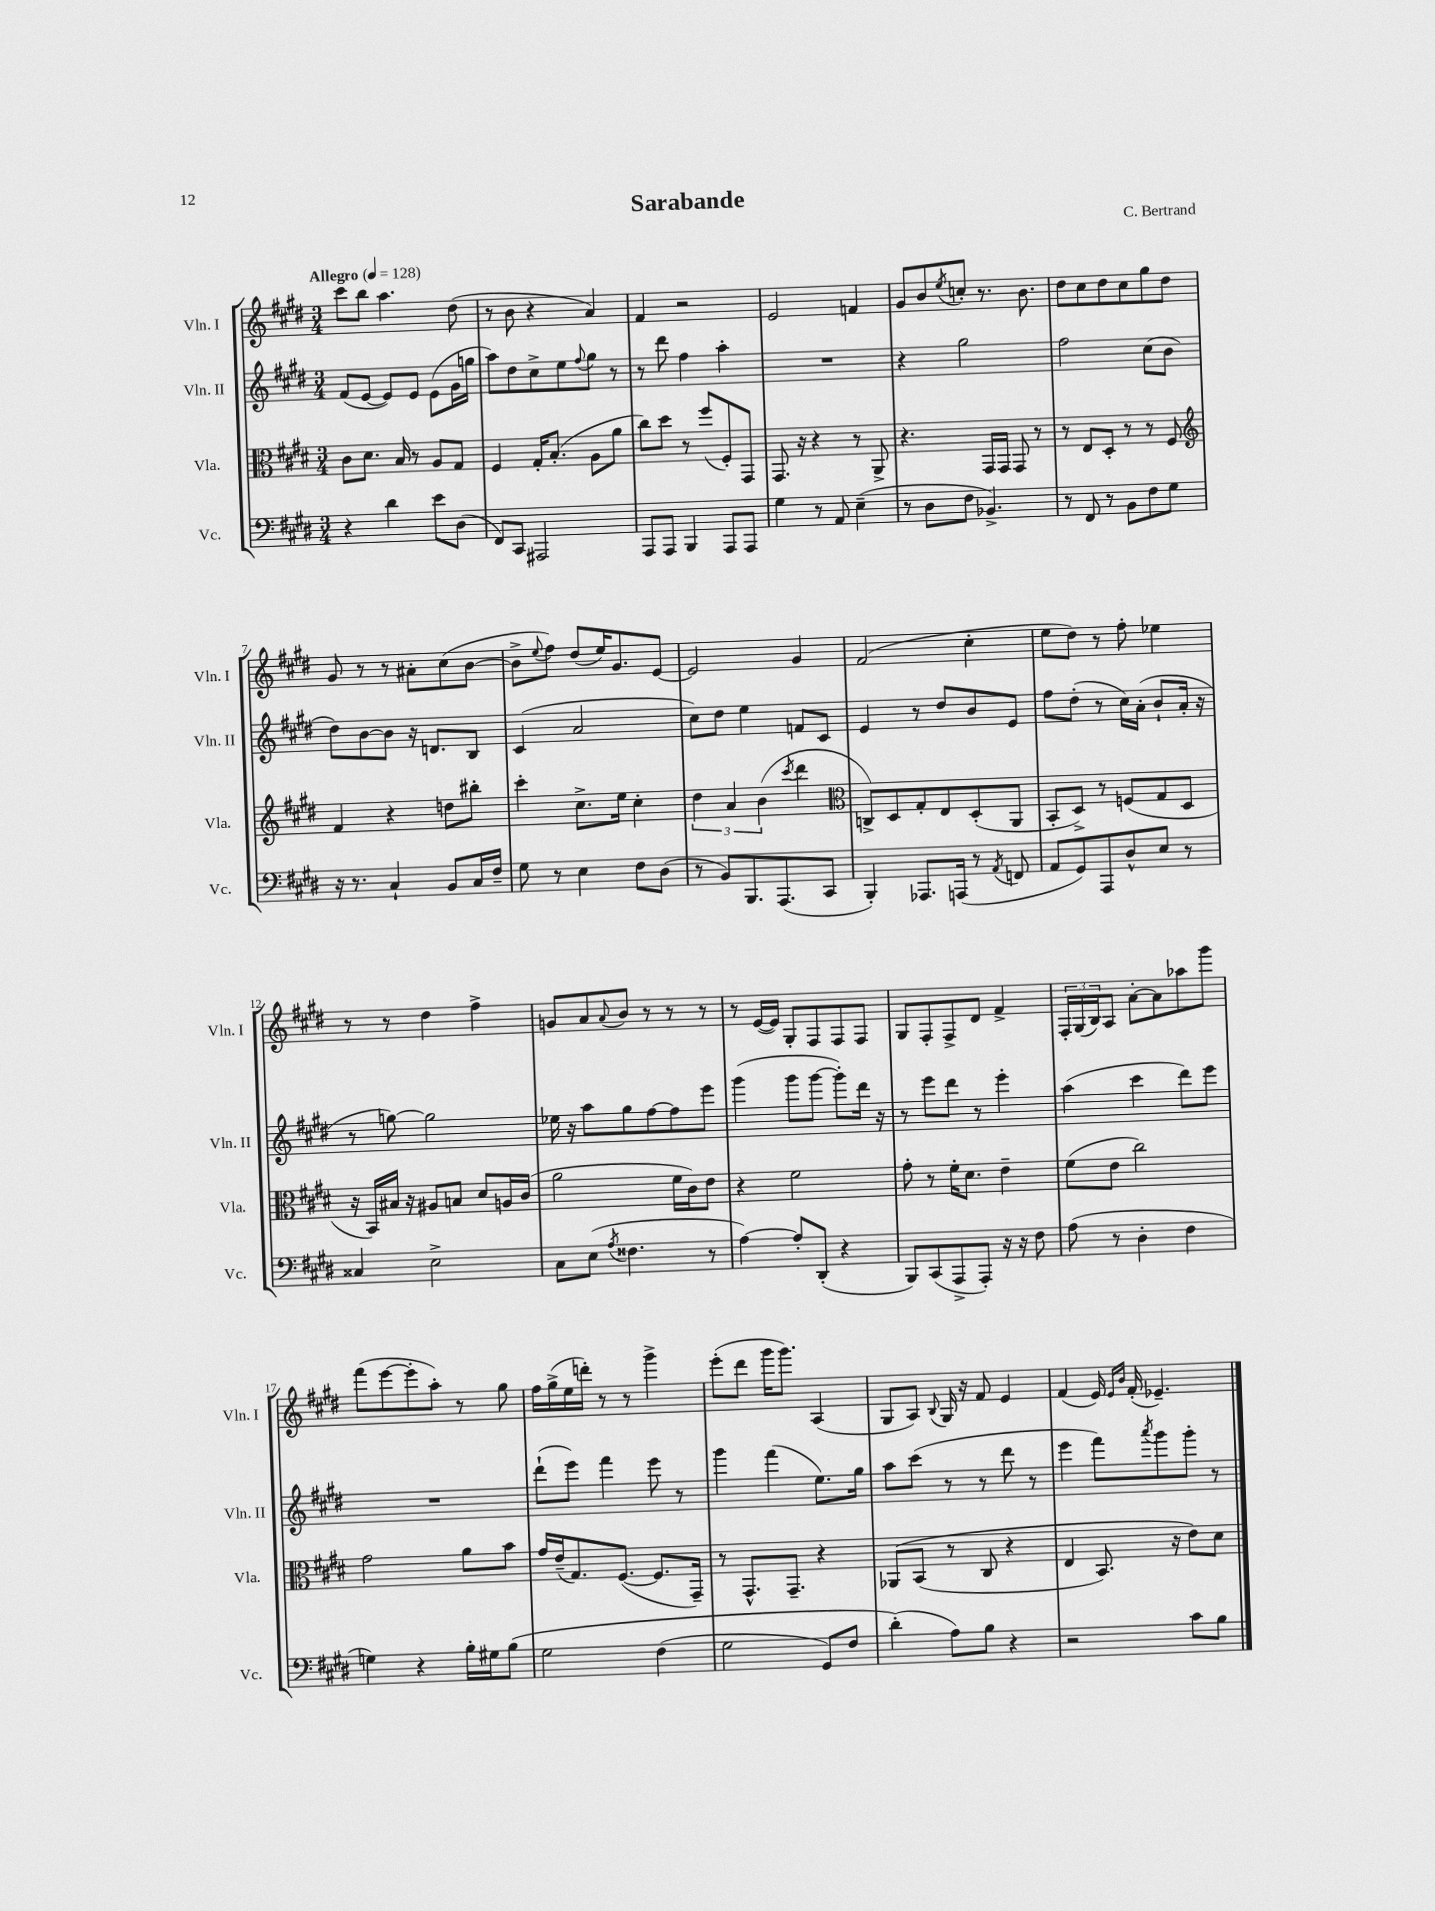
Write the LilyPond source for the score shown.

\header { title = "Sarabande" composer = "C. Bertrand" }
<<
\new StaffGroup <<
\new Staff = "s0" \with { instrumentName = "Vln. I" shortInstrumentName = "Vln. I" } {
    \clef treble \key e \major \numericTimeSignature \time 3/4 \tempo "Allegro" 4 = 128
    cis'''8 b''8 a''4. dis''8( |
    r8 b'8 r4 a'4) |
    fis'4 r2 |
    e'2 f'4 |
    gis'8 b'8 \acciaccatura { e''8 } c''8-. r8. b'8. |
    dis''8 cis''8 dis''8 cis''8 gis''8 dis''8 |
    gis'8 r8 r8 ais'8-. cis''8( b'8~ |
    b'8-> \appoggiatura { e''8 } fis''8) dis''8( e''16) gis'8. e'8~ |
    e'2 gis'4 |
    fis'2( cis''4-. |
    e''8 dis''8) r8 fis''8-. ees''4 |
    r8 r8 dis''4 fis''4-> |
    g'8 a'8 \appoggiatura { a'8 } b'8 r8 r8 r8 |
    r8 e'16~( e'16) gis8-. fis8 fis8 fis8 |
    gis8 fis8-. fis8-> dis'8 fis'4-> |
    \tuplet 3/2 { fis16-. gis16( b16) } a8 a'8~-. a'8 aes''8 gis'''8 |
    fis'''8( e'''8~ e'''8-. a''8-.) r8 gis''8 |
    fis''16 gis''16->( e''16 d'''16-.) r8 r8 gis'''4-> |
    e'''8-.( dis'''8 gis'''16 gis'''8.) a4( |
    gis8 a8) \appoggiatura { b8 } gis16 r16 fis'8 e'4 |
    fis'4( e'16) \grace { e'16 b'16 } fis'16-.( ees'4.--) \bar "|." |
}
\new Staff = "s1" \with { instrumentName = "Vln. II" shortInstrumentName = "Vln. II" } {
    \clef treble \key e \major \numericTimeSignature \time 3/4
    fis'8( e'8~ e'8) e'8 e'8( gis'16 g''16 |
    a''8) dis''8 cis''8-> e''8 \appoggiatura { fis''8 } gis''8 r8 |
    r8 dis'''8 fis''4 a''4-. |
    R2. |
    r4 gis''2 |
    fis''2 cis''8( b'8 |
    dis''8) b'8~ b'8 r16 d'8. b8 |
    cis'4( a'2 |
    cis''8) dis''8 e''4 f'8 cis'8 |
    e'4 r8 dis''8 b'8 e'8 |
    fis''8 dis''8-.( r8 cis''16) a'16-.( b'8-! a'16-. r16 |
    r8 g''8~) g''2 |
    ees''16 r16 a''8 gis''8 fis''8~ fis''8 e'''8 |
    gis'''4( gis'''8 gis'''8~ gis'''8-.) dis'''16 r16 |
    r8 e'''8 dis'''8 r8 e'''4-. |
    a''4( cis'''4 dis'''8) e'''8 |
    R2. |
    dis'''8-!( e'''8) fis'''4 e'''8 r8 |
    gis'''4 fis'''4( e''8.) gis''16 |
    a''8 cis'''8( r8 r8 dis'''8 r8 |
    e'''4 fis'''8) \acciaccatura { a'''8 } gis'''8 gis'''8-. r8 \bar "|." |
}
\new Staff = "s2" \with { instrumentName = "Vla." shortInstrumentName = "Vla." } {
    \clef alto \key e \major \numericTimeSignature \time 3/4
    cis'8 dis'8. b16 r8 a8 gis8 |
    fis4 gis16-. b8.-.( a8 a'8 |
    cis''8) dis''8 r8 fis''8( fis8-.) gis,8 |
    gis,8. r16 r4 r8 a,8-> |
    r4. gis,16 gis,16 gis,8 r8 |
    r8 e8 dis8-. r8 r8 fis8 |
    \clef treble fis'4 r4 d''8 bis''8-. |
    cis'''4-. cis''8.-> e''16 cis''4-. |
    \tuplet 3/2 { dis''4 a'4 b'4( } \acciaccatura { cis'''8 } dis'''4 |
    \clef alto c8->) dis8 gis8-. e8 dis8-.( a,8 |
    b,8-. dis8->) r8 f8( gis8 dis8 |
    r16 b,16) bis16 r16 ais8 b8 dis'8 a16 cis'16( |
    a'2 fis'16 cis'16) e'8 |
    r4 fis'2 |
    gis'8-. r8 fis'16-. dis'8. e'4-- |
    fis'8( e'8 cis''2) |
    gis'2 a'8 b'8 |
    gis'16 e'16--( gis8.) fis8.~( fis8. gis,16--) |
    r8 gis,8.-^ gis,8.-- r4 |
    aes,8\( b,8( r8 cis8 r4 |
    e4 b,8.) r16 e'8\) dis'8 \bar "|." |
}
\new Staff = "s3" \with { instrumentName = "Vc." shortInstrumentName = "Vc." } {
    \clef bass \key e \major \numericTimeSignature \time 3/4
    r4 dis'4 e'8 dis8( |
    fis,8) cis,8 ais,,2 |
    a,,8 a,,8 b,,4 a,,8 a,,8 |
    gis4 r8 a,8 e4--( |
    r8 dis8 fis8 bes,4.->) |
    r8 fis,8 r8 b,8 fis8 gis8 |
    r16 r8. cis4-! b,8 cis16 fis16-- |
    gis8 r8 e4 fis8 dis8( |
    r8 b,8) b,,8. a,,8.( cis,8 |
    b,,4-.) aes,,8. a,,16( r8 \acciaccatura { a,8 } f,8 |
    a,8 gis,8) a,,8 dis8-^ e8 r8 |
    cisis4 e2-> |
    cis8 e8( \acciaccatura { a8 } fisis4. r8 |
    a4~) a8-. dis,8-.( r4 |
    b,,8) cis,8( a,,8-> a,,8-.) r16 r16 fis8 |
    a8( r8 dis4-. fis4 |
    g4) r4 b16-. gis16 b8\( |
    gis2 fis4( |
    gis2 gis,8) fis8 |
    dis'4-.(\) a8) b8 r4 |
    r2 cis'8 b8 \bar "|." |
}
>>
>>
